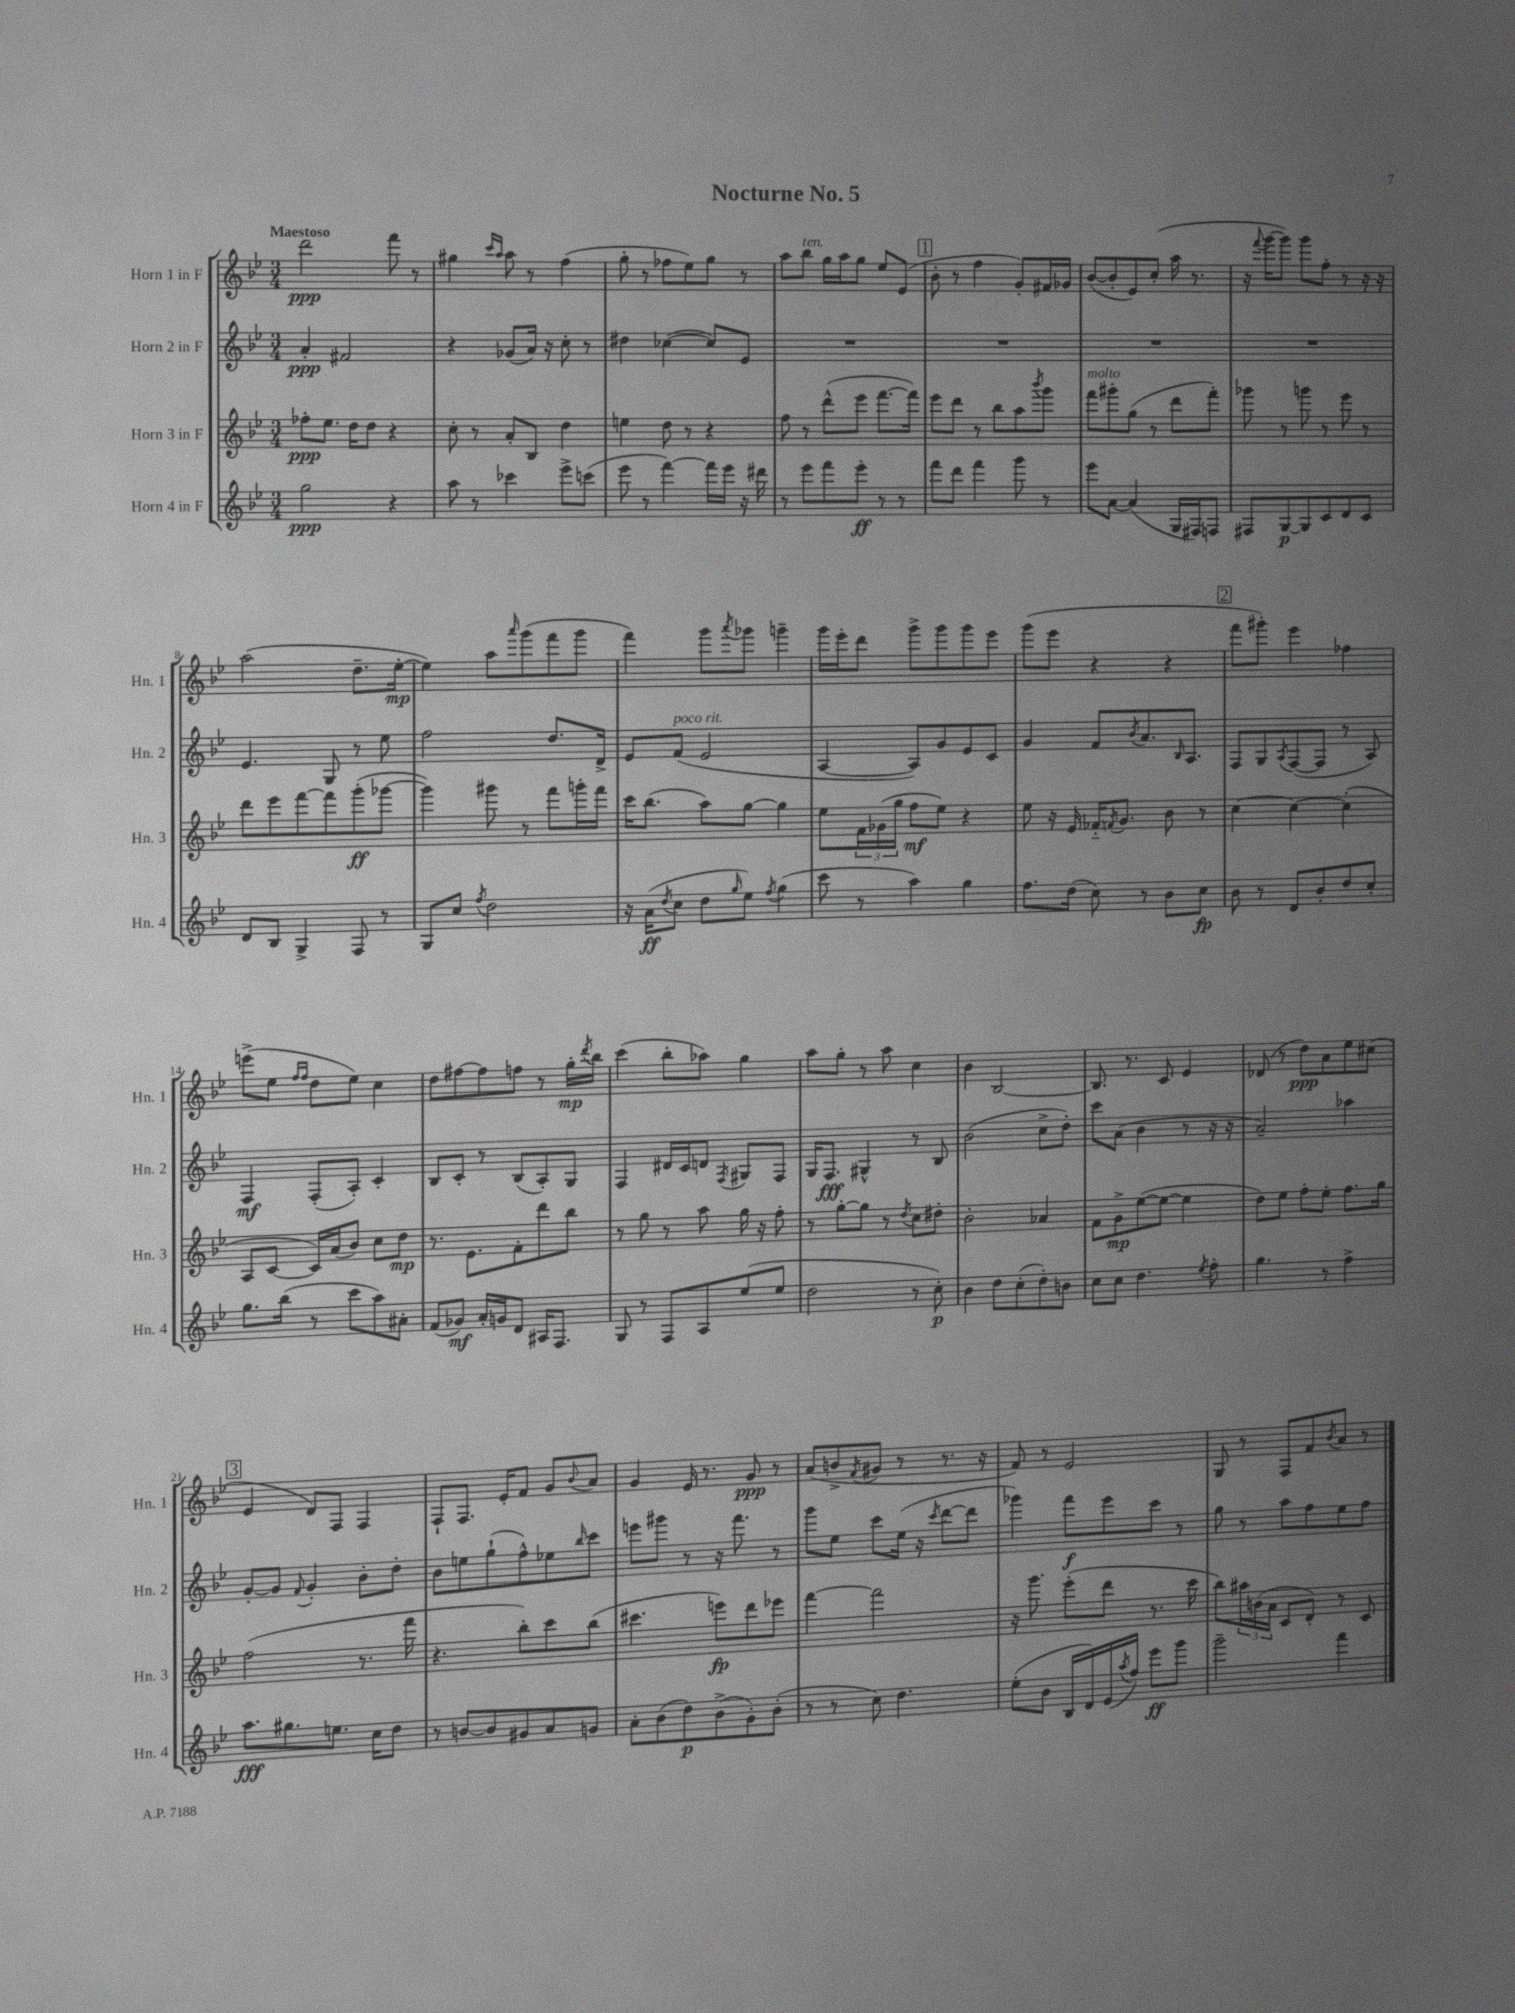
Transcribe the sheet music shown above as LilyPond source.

\header { title = "Nocturne No. 5" }
<<
\new StaffGroup <<
\new Staff = "s0" \with { instrumentName = "Horn 1 in F" shortInstrumentName = "Hn. 1" } {
    \clef treble \key bes \major \numericTimeSignature \time 3/4 \tempo "Maestoso"
    d'''2\ppp f'''8 r8 |
    gis''4 \grace { c'''16 a''16 } a''8 r8 f''4( |
    g''8-. r8 fes''8 ees''8) g''8 r8 |
    a''8 bes''8^\markup { \italic "ten." } g''16 a''16 g''8 ees''8 ees'8( |
    \mark \markup { \box "1" } bes'8-. r8 f''4 g'8-.) fis'16 ges'16 |
    bes'8~( bes'8-. ees'8) c''8-.( a''16 r8. |
    r16 \appoggiatura { f'''8 } g'''16~ g'''8) g'''8 f''8-. r8 r16 r16 |
    a''2( d''8.-- ees''16~-.\mp |
    ees''4) a''8 \grace { a'''16 } g'''8( f'''8 g'''8 |
    f'''4) g'''8 \acciaccatura { a'''8 } ges'''8 g'''4-- |
    g'''16 ees'''16-. d'''8 g'''8-> g'''8 g'''8 ees'''8 |
    g'''8( ees'''8 r4 r4 |
    \mark \markup { \box "2" } f'''8 gis'''8-.) ees'''4 fes''4 |
    e'''8->( ees''8 \grace { f''16 f''16 } d''8 ees''8) c''4 |
    d''8 fis''8~ fis''8 f''8 r8 g''16-.\mp \acciaccatura { d'''8 } bes''16 |
    c'''4( bes''8-. aes''8) g''4 |
    a''8 g''8-. r8 a''8 c''4 |
    bes'4 bes2~ |
    bes8. r8. c'8 ees'4 |
    des'8( r8 d''8\ppp) a'8 ees''8 cis''8( |
    \mark \markup { \box "3" } ees'4 d'8) f8 f4 |
    f8-! f8. ees'16-. f'8 g'8 \appoggiatura { bes'8 } a'8 |
    g'4 ees'16 r8. g'8\ppp r8 |
    a'8( b'8-> \acciaccatura { f'8 } gis'8 r8 r8. r16 |
    f'8) r8 ees'2 |
    g8 r8 f8 f'8 \acciaccatura { bes'8 } a'8 r8 \bar "|." |
}
\new Staff = "s1" \with { instrumentName = "Horn 2 in F" shortInstrumentName = "Hn. 2" } {
    \clef treble \key bes \major \numericTimeSignature \time 3/4
    a'4-.\ppp fis'2 |
    r4 ges'8( a'16) r16 c''8-. r8 |
    dis''4 ces''4~( ces''8) ees'8 |
    R2. |
    \mark \markup { \box "1" } R2. |
    R2. |
    R2. |
    ees'4. g8 r8 ees''8 |
    f''2 d''8. d'16-> |
    ees'8 f'8^\markup { \italic "poco rit." }( ees'2 |
    a4~ a8) g'8 ees'8 c'8 |
    g'4 f'8 \acciaccatura { bes'8 } a'8. \grace { bes16 } a8. |
    \mark \markup { \box "2" } f8 g8 \acciaccatura { a8 } f8~( f8 r8 a8) |
    f4\mf f8-.( a8-.) c'4-. |
    bes8 c'8-. r8 bes8( a8-.) g8 |
    f4 dis'16 c'16 d'8 \acciaccatura { f8 } gis8 f8 |
    g16 f8.\fff gis4-^ r8 bes8 |
    bes'2( c''8-> d''8-.) |
    c'''8 a'8( bes'4 r8 r16 r16 |
    a'2--) aes''4 |
    \mark \markup { \box "3" } g'8~-. g'8 \appoggiatura { f'8 } g'4-. bes'8-. d''8-. |
    bes'8 e''8 g''8-!( f''8-^) ees''8 \grace { bes''16 } c'''8 |
    e'''8 gis'''8 r8 r16 f'''8. r8 |
    g'''8 ees''8 c'''8 ees''16( r16 \acciaccatura { c'''8 } d'''8~ d'''8 |
    ges'''4) f'''8\f ees'''8 c'''8 r8 |
    g''8 r8 a''8 f''8 ees''8 f''8 \bar "|." |
}
\new Staff = "s2" \with { instrumentName = "Horn 3 in F" shortInstrumentName = "Hn. 3" } {
    \clef treble \key bes \major \numericTimeSignature \time 3/4
    fes''8-.\ppp ees''8. d''16 d''8 r4 |
    c''8-. r8 a'8-. bes8 d''4 |
    e''4 d''8 r8 r4 |
    f''8 r8 d'''8-^( ees'''8 f'''8.~ f'''16) |
    \mark \markup { \box "1" } ees'''8 d'''8 r8 bes''8 a''8 \acciaccatura { bes'''8 } g'''8 |
    f'''8^\markup { \italic "molto" } gis'''8-. g''8( r8 d'''8 f'''8-.) |
    ges'''8 r8 g'''8 r8 ees'''8 r8 |
    d'''8 ees'''8 f'''8~ f'''8 g'''8-.\ff( ges'''8~ |
    ges'''4) gis'''8 r8 f'''8 g'''16-. f'''16 |
    c'''16 bes''8.( a''8) g''8~ g''4 |
    ees''8 \tuplet 3/2 { f'16 ges'16( g''16 } f''8\mf ees''8) r4 |
    ees''8 r16 ees'16 fes'16-_ \acciaccatura { f'8 } g'8. bes'8 r8 |
    \mark \markup { \box "2" } c''4~ c''4~ c''4-.( |
    a8 c'8~ c'16) a'16( bes'8) c''8 d''8\mp |
    r8. ees'8. f'8-. d'''8 bes''8 |
    r8 g''8 r8 a''8 g''16 r16 f''8-. |
    r8 g''8~-. g''8 r8 \acciaccatura { d''8 } c''8 dis''8-. |
    bes'2-. aes'4 |
    f'8 g'8->\mp ees''8~( ees''8~ ees''4 |
    d''8) ees''8 f''8-. ees''8-. f''8. g''16 |
    \mark \markup { \box "3" } f''2( r8. f'''16 |
    r4. bes''8-.) c'''8 bes''8( |
    cis'''4. e'''8\fp) d'''8 ees'''8 |
    f'''4~ f'''2 |
    r16 g'''8. ees'''8-.( d'''8 r8. c'''16 |
    bes''8) \tuplet 3/2 { ais''16 b'16( a'16 } c'8 d'8-.) r8 c'8 \bar "|." |
}
\new Staff = "s3" \with { instrumentName = "Horn 4 in F" shortInstrumentName = "Hn. 4" } {
    \clef treble \key bes \major \numericTimeSignature \time 3/4
    g''2\ppp r4 |
    a''8 r8 ces'''4 ees'''8-> c'''8( |
    ees'''8 r8 f'''4~) f'''16 ees'''16 r16 dis'''16 |
    r8 ees'''8 f'''8 ees'''8-.\ff r8 r8 |
    \mark \markup { \box "1" } f'''8 d'''8 f'''4 g'''8 r8 |
    ees'''8 a'8~ a'4( g16 fis16) f8 |
    fis8 g8~\p g8 c'8 d'8 c'8 |
    d'8 bes8 g4-> f8 r8 |
    g8 c''8 \acciaccatura { f''8 } d''2 |
    r16 a'16\ff( \acciaccatura { d''8 } c''8 d''8 \grace { g''16 } ees''8) \acciaccatura { f''8 } g''4( |
    c'''8 r8 a''4) g''4 |
    f''8. d''16( c''8) r8 bes'8 c''8\fp |
    \mark \markup { \box "2" } bes'8 r8 d'8 bes'8-. d''8 c''8-. |
    g''8. bes''16( r8 c'''8 a''8) ais'8-. |
    f'8( ges'8\mf) a'16-. g'16 d'8 ais16 f8. |
    g8 r8 f8 a8 ees''8( ees''8 |
    d''2 r8 c''8-.\p) |
    bes'4 d''8 c''8-.( d''8-.) b'8 |
    c''8 c''8 d''4. \acciaccatura { ees''8 } f''8-. |
    g''4. r8 f''4-> |
    \mark \markup { \box "3" } a''8.\fff gis''8. e''8. c''16 d''8 |
    r8 b'8~ b'8 gis'8 a'8 g'8 |
    a'8-. bes'8( d''8\p) bes'8->( g'8-.) bes'8-.( |
    r8 r8 c''8) d''4. |
    ees''8-.( bes'8 bes16 d'16) ees'16( \acciaccatura { a''8 } f''16) ees'''8\ff g'''8 |
    g'''2-- f'''4 \bar "|." |
}
>>
>>
